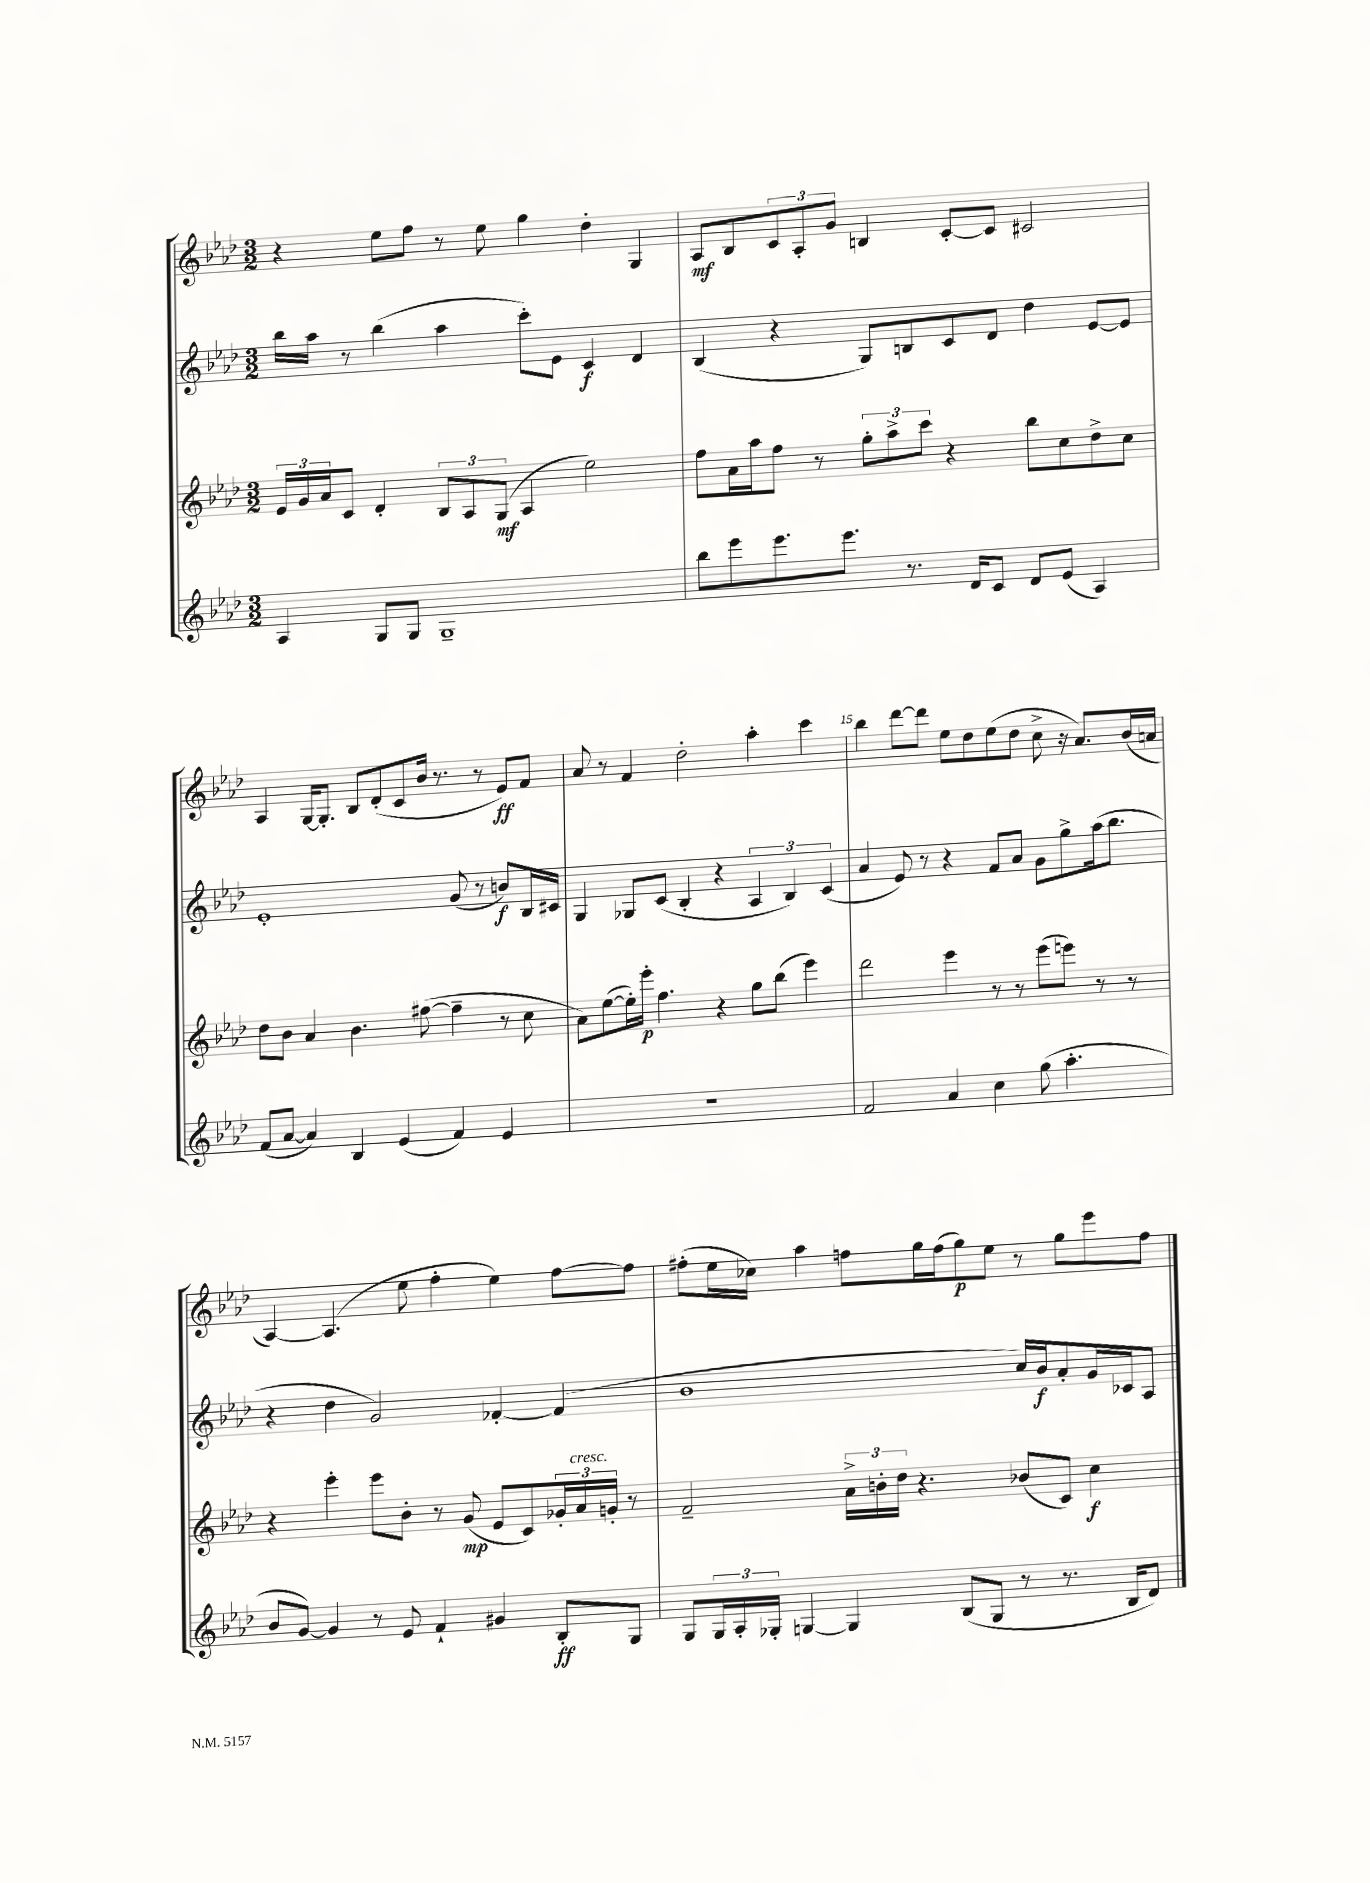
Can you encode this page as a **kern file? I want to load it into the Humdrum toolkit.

**kern	**kern	**kern	**kern
*staff4	*staff3	*staff2	*staff1
*clefG2	*clefG2	*clefG2	*clefG2
*k[b-e-a-d-]	*k[b-e-a-d-]	*k[b-e-a-d-]	*k[b-e-a-d-]
*M3/2	*M3/2	*M3/2	*M3/2
4A-	24e-	16bb-	4r
.	24g	.	.
.	.	16aa-	.
.	24a-	.	.
.	8c	8r	.
8G	4d-'	(4bb-	8ee-
8G	.	.	8ff
1G~	12B-	4aa-	8r
.	12A-	.	.
.	.	.	8ee-
.	(12G	.	.
.	4A-	8ccc')	4gg
.	.	8e-	.
.	2ee-)	4c	4dd-'
.	.	4d-	4G
=	=	=	=
8bb-	8ff	(4B-	8A-
8eee-	16a-	.	8B-
.	16aa-	.	.
8.eee-	8ff	4r	12c
.	.	.	12A-'
.	8r	.	.
.	.	.	12g
8.eee-	.	.	.
.	12gg'	8G)	4B
.	12aa-^	.	.
8.r	.	8B	.
.	12ccc	.	.
.	4r	8c	[8c'
16d-	.	.	.
8c	.	8d-	8c]
8d-	8bb-	4dd-	2c#
(8e-	8cc	.	.
4A-)	8dd-^	[8e-	.
.	8cc	8e-]	.
=	=	=	=
(8f	8dd-	1e-'	4A-
[8a-	8b-	.	.
4a-])	4a-	.	[16G
.	.	.	8.G']
4B-	4.b-	.	8B-
.	.	.	(8d-'
(4e-	.	.	8c
.	([8ff#	.	16b-
.	.	.	8.r
4f)	4ff#~]	(8g	.
.	.	8r	8r
4e-	8r	8b)	8e-)
.	8cc	16B-	8f
.	.	16c#	.
=	=	=	=
1.r	8a-)	4G	8a-
.	([8ee-	.	8r
.	16ee-'])	8G-	4f
.	16eee-'	.	.
.	4.ff	(8c	.
.	.	4B-'	2dd-'
.	4r	4r	.
.	8gg	6A-	4aa-'
.	(8bb-	.	.
.	.	6B-)	.
.	4eee-)	.	4ccc
.	.	(6c	.
=	=	=	=
2f	2ddd-	4a-	4bb-
.	.	8e-)	[8ddd-
.	.	8r	8ddd-]
4a-	4eee-	4r	8ee-
.	.	.	8dd-
4cc	8r	8f	(8ee-
.	8r	8a-	8dd-
(8gg	(8eee-	8g	8cc^
4.aa-'	8eee)	8gg^	16r
.	.	.	8.a-)
.	8r	(16aa-	.
.	.	8.bb-	.
.	8r	.	(16b-
.	.	.	16a
=	=	=	=
8b-	4r	4r	[4A-)
[8g)	.	.	.
4g]	4eee-'	4dd-	(4.A-]
8r	8eee-	2g)	.
8e-	8b-'	.	8ee-
4f`	8r	.	4ff'
.	(8g	.	.
4g#	8e-	[4f-'	4ee-)
.	8c)	.	.
8B-'	24g-'	(4f-]	[8ff
.	24a-	.	.
.	24g'	.	.
8G	8r	.	8ff]
=	=	=	=
8G	2f~	1b-	(8ff#'
24G	.	.	16ee-
24A-'	.	.	.
.	.	.	16cc-)
24G-'	.	.	.
[4G	.	.	4aa-
4G]	24a-^	.	8ff
.	24b'	.	.
.	24dd-	.	.
.	4.r	.	16gg
.	.	.	(16ff
(8B-	.	.	8gg)
8G	.	.	8ee-
8r	(8b-	16cc)	8r
.	.	16b-	.
8.r	8c)	8a-'	8gg
.	4cc	16g	8eee-
16B-	.	16c-	.
8d-)	.	8A-	8ff
==	==	==	==
*-	*-	*-	*-
